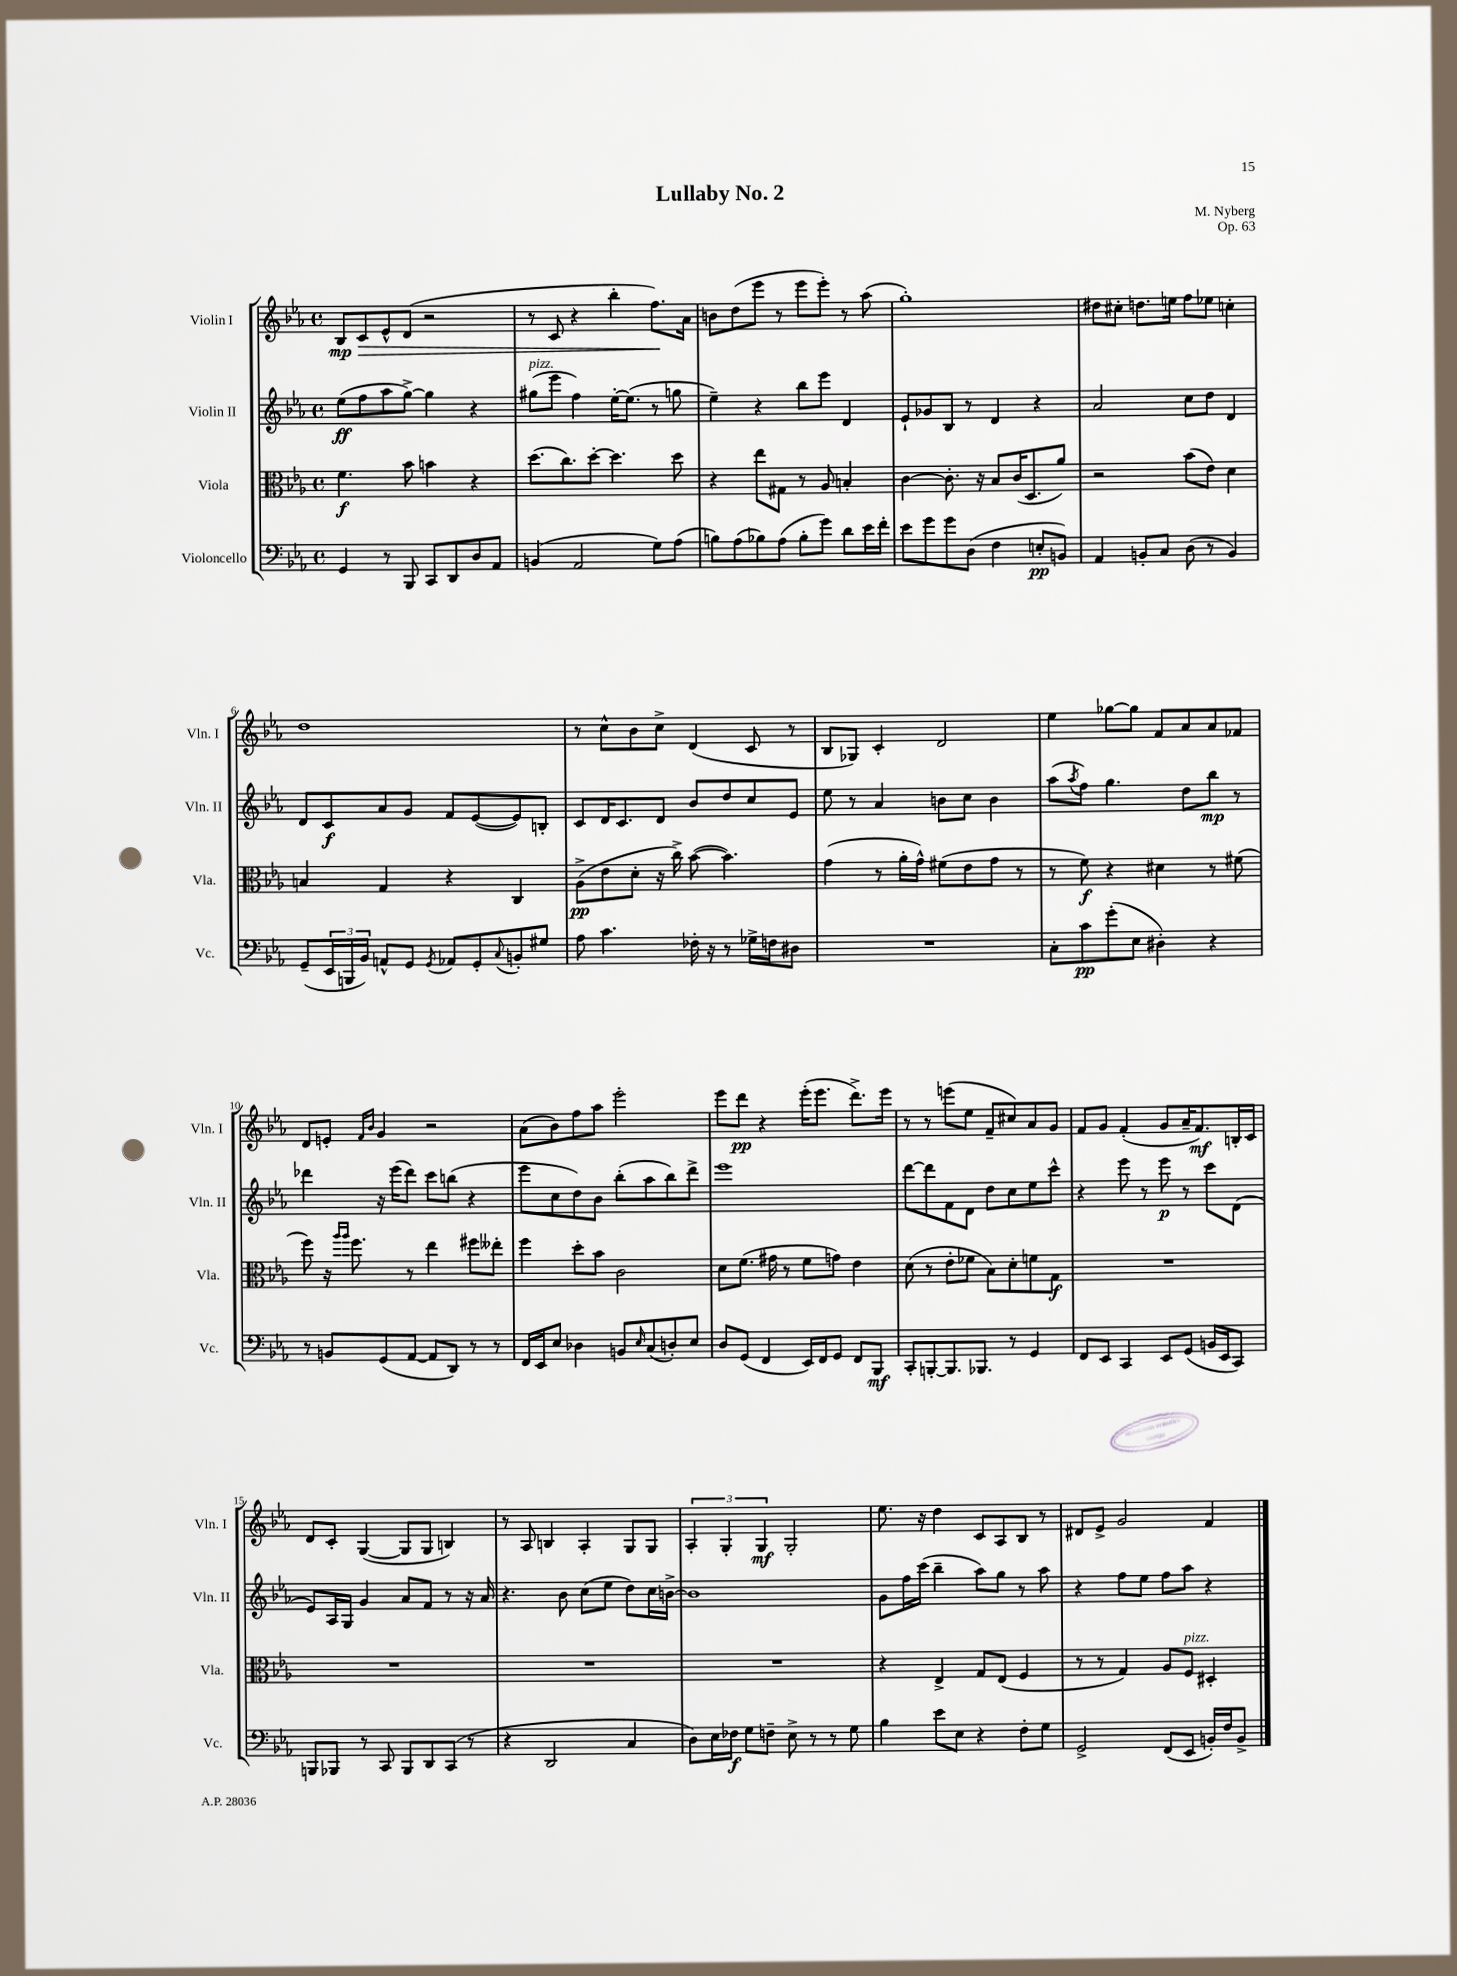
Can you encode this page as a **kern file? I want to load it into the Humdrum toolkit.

**kern	**kern	**kern	**kern
*staff4	*staff3	*staff2	*staff1
*clefF4	*clefC3	*clefG2	*clefG2
*k[b-e-a-]	*k[b-e-a-]	*k[b-e-a-]	*k[b-e-a-]
*M4/4	*M4/4	*M4/4	*M4/4
*met(c)	*met(c)	*met(c)	*met(c)
4GG	4.f	(8ee-	8B-
.	.	8ff	8c
8r	.	8aa-	8e-^^
8BBB-	8b-	[8gg^)	(8d
8CC	4b	4gg]	2r
8DD	.	.	.
8D	4r	4r	.
8AA-	.	.	.
=	=	=	=
(4BB	(8.dd	(8gg#	8r
.	.	8eee-	8c
.	8.cc)	.	.
2AA-	.	4ff)	4r
.	[8dd'	.	.
.	4.dd]	[16ee-'	4bb-'
.	.	(8.ee-]	.
8G)	.	8r	8.ff)
(8A-	8dd	8gg	.
.	.	.	16a-
=	=	=	=
8B)	4r	4ee-~)	8b
(8A-	.	.	(8dd
8B-)	8ee-	4r	8eee-
(8A-	8G#	.	8r
8B-'	8r	8bb-	8eee-
8g)	8A-	8eee-	8eee-')
8d	4B'	4d	8r
16e-	.	.	(8aa-
16f'	.	.	.
=	=	=	=
8e-	[4c	8e-`	1gg')
8g	.	8g-	.
8g	8.c']	8B-	.
(8D	.	8r	.
.	16r	.	.
4F	8B-	4d	.
.	(16c	.	.
.	8.D	.	.
8E'	.	4r	.
8BB)	8a-)	.	.
=	=	=	=
4AA-	2r	2a-	8dd#
.	.	.	8cc#'
8BB'	.	.	8.dd
8C	.	.	.
.	.	.	16ee
(8D	(8b-	8cc	8ff
8r	8e-)	8dd	8ee-
4BB)	4d	4d	4cc'
=	=	=	=
(8GG~	4B	8d	1dd
24EE-	.	8c	.
24BBB	.	.	.
24BB-)	.	.	.
8AA^^	4G	8a-	.
8GG	.	8g	.
8qGG	.	.	.
8AA-	4r	8f	.
8GG'	.	([8e-	.
8qqC	.	.	.
8BB'	4C	8e-])	.
8G#	.	8B'	.
=	=	=	=
8A-	(8A-^	8c	8r
4.c	8e-	16d	8cc^^
.	.	8.c	.
.	8d'	.	8b-
.	16r	8d	8cc^
.	16cc^)	.	.
16F-'	([8b-	8b-	(4d
16r	.	.	.
8r	4.b-])	8dd	.
16G-^	.	8cc	8c
16F	.	.	.
8D#	.	8e-	8r
=	=	=	=
1r	(4g	8ee-	8B-
.	.	8r	8G-)
.	8r	4a-	4c'
.	16a-'	.	.
.	16g^^)	.	.
.	(8f#	8b	2d
.	8e-	8cc	.
.	8g	4b	.
.	8r	.	.
=	=	=	=
8C'	8r	(8aa-	4ee-
.	.	8qaa-	.
8c	8f)	8ff)	.
(8g'	4r	4.gg	[8gg-
8E-	.	.	8gg-]
4D#')	4d#	.	8f
.	.	8dd	8a-
4r	8r	8bb-	8a-
.	(8f#	8r	8f-
=	=	=	=
8r	8ff)	4ddd-	8d
8BB	16r	.	8e'
.	16qqaa-	.	.
.	16qqaa-	.	.
.	8.ff	.	.
.	.	.	16qqf
.	.	.	16qqb-
(8GG	.	16r	4g
.	.	(16eee-	.
[8AA-	8r	8ddd-)	.
8AA-]	4ee-	8ccc	2r
8DD)	.	(8bb	.
8r	8ff#	4r	.
8r	8ee--'	.	.
=	=	=	=
16FF	4ff	8eee-	(8a-
16EE-	.	.	.
8E-	.	8cc	8b-)
4D-	8dd'	8dd)	8ff
.	8b-	8b-	8aa-
8BB	2c	(8bb-'	2eee-'
16qqE-	.	.	.
(8C	.	8aa-	.
8D')	.	8bb-)	.
8E-	.	8ddd^	.
=	=	=	=
8D	8d	1eee-	8eee-
(8GG	(8.f	.	8ddd
4FF	.	.	4r
.	16g#	.	.
.	8r	.	.
16EE-)	8f	.	(16eee-'
16FF	.	.	8.eee-
8GG	8g)	.	.
8FF	4e-	.	8.ddd^)
8BBB-	.	.	.
.	.	.	16eee-
=	=	=	=
8CC'	(8d	[8ddd	8r
[8BBB'	8r	8ddd]	8r
8.BBB]	8e-'	8f	(8eee
.	8f-	8d	8ee-
8.BBB-	.	.	.
.	8B-)	8dd	8f~
8r	8d'	8cc	8cc#)
4GG	8f	8ee-	8a-
.	8G	8ccc^^	8g
=	=	=	=
8FF	1r	4r	8f
8EE-	.	.	8g
4CC	.	8eee-	(4f'
.	.	8r	.
8EE-	.	8eee-	8g
(8GG	.	8r	16a-~
.	.	.	8.f)
16BB	.	8ccc	.
16EE-	.	.	.
8CC)	.	(8d	16B'
.	.	.	16c
=	=	=	=
8BBB	1r	8e-)	8d
8BBB-	.	16A-	8c'
.	.	16G	.
8r	.	4g	([4G
8CC	.	.	.
8BBB-	.	8a-	8G]
8DD	.	8f	8G
(8CC	.	8r	4B)
8r	.	16r	.
.	.	16a-	.
=	=	=	=
4r	1r	4.r	8r
.	.	.	8A-
2DD	.	.	4B
.	.	8b-	.
.	.	(8cc	4A-'
.	.	8ee-	.
4C	.	8dd)	8G
.	.	16cc	8G
.	.	[16b^	.
=	=	=	=
8D)	1r	1b]	6A-'
16E-	.	.	.
.	.	.	6G'
16F-	.	.	.
8G	.	.	.
.	.	.	6G
8F~	.	.	.
8E-^	.	.	2G'
8r	.	.	.
8r	.	.	.
8G	.	.	.
=	=	=	=
4B-	4r	8g	8.ee-
.	.	16ff	.
.	.	(16ccc	16r
8e-	4E-^	4bb-~	4dd
8E-	.	.	.
4r	8G	8aa-)	8c
.	(8E-	8gg	8A-
8F'	4F	8r	8B-
8G	.	8aa-	8r
=	=	=	=
2GG^	8r	4r	8d#
.	8r	.	8e-^
.	4G)	8ff	2g
.	.	8ee-	.
(8FF	8A-	8ff	.
8EE-	8F	8aa-	.
16BB')	4D#'	4r	4f
16F	.	.	.
8BB^	.	.	.
==	==	==	==
*-	*-	*-	*-
